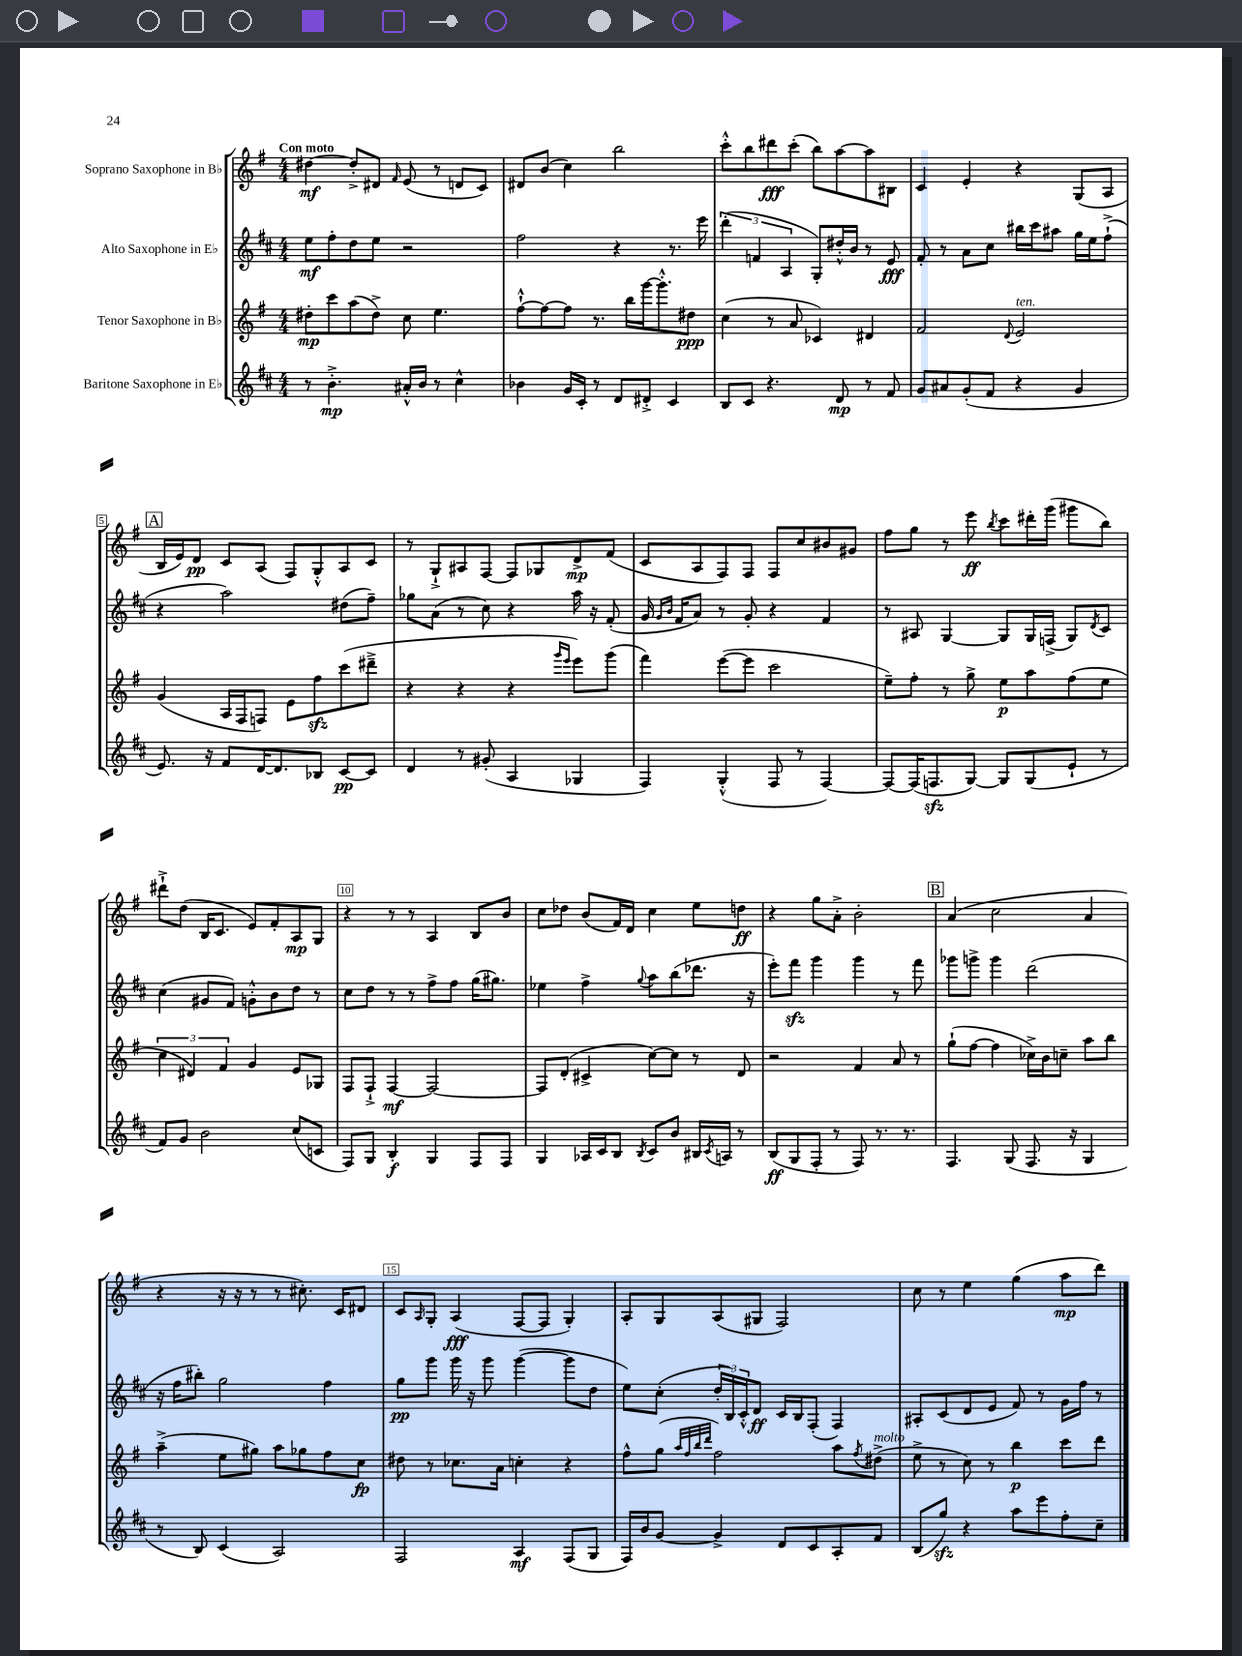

**kern	**kern	**kern	**kern
*staff4	*staff3	*staff2	*staff1
*clefG2	*clefG2	*clefG2	*clefG2
*k[f#c#]	*k[f#]	*k[f#c#]	*k[f#]
*M4/4	*M4/4	*M4/4	*M4/4
8r	8dd#'	8ee	[4dd#
4.b'^	8ccc	8ff#'	.
.	(8aa	8dd	8dd#'^]
.	8dd#^)	8ee	8d#
.	.	.	16qqf#
16a#'^^	8cc	2r	(8e
16b	.	.	.
8r	4.ee	.	8r
4cc#^^	.	.	8d
.	.	.	8c)
=	=	=	=
4b-	[8ff#`^^	2ff#	8d#
.	8ff#_	.	(8b
16g	8ff#]	.	4cc)
16c#'	.	.	.
8r	8.r	.	.
8d	.	4r	2bb
.	16bb	.	.
8d#'^	[16ggg	.	.
.	8.ggg'^^]	.	.
4c#	.	8.r	.
.	8dd#	.	.
.	.	16eee	.
=	=	=	=
8B	(4cc	(6ddd'	8ccc'^^
8c#	.	.	8bb
.	.	6f	.
4.r	8r	.	8ddd#
.	.	6A	.
.	8a	.	(8ccc'
.	4c-)	8G')	8bb)
8d	.	16dd#'^^	[8aa
.	.	16b	.
8r	4d#	8r	8aa]
8f#	.	8e	8B#
=	=	=	=
8g	2f#	8f#'	4c
8a#	.	8r	.
(8g'	.	8a	4e'
8f#	.	8cc#	.
.	8qqd	.	.
4r	2e	16bb#	4r
.	.	16ccc#	.
.	.	8aa#	.
4g	.	16gg	(8G
.	.	16ee	.
.	.	(8ff#`^	8A
=	=	=	=
8.e)	(4g	4r	16B
.	.	.	16e)
.	.	.	8d
16r	.	.	.
8f#	16A	2aa)	8c
.	16F#	.	.
[16d	8F)	.	(8A
8.d]	.	.	.
.	8e	.	8F#)
8B-	8ff#	.	8G'^^
[8c#	(8ccc	(8dd#	8A
8c#]	8ddd#~^	8ff#~)	8c
=	=	=	=
4d	4r	8gg-	8r
.	.	(8a	8G`^
8r	4r	8r	8A#
(8g#'	.	8cc#)	[8F#
4A	4r	4r	8F#]
.	.	.	8G-
.	16qqggg	.	.
.	16qqeee	.	.
4G-	8eee)	16aa	8d^
.	.	16r	.
.	(8ggg	(8f#'	(8f#
=	=	=	=
4F#)	4fff#)	16g	8c
.	.	16qqg	.
.	.	16qqb	.
.	.	16f#	.
.	.	8a)	8A
(4G'^^	([8eee	8r	8F#)
.	8eee]	8g'	8F#
8F#	2ccc	4r	8F#
8r	.	.	8cc
[4F#)	.	4f#	8b#
.	.	.	8g#
=	=	=	=
8F#_	8ee~)	8r	8ff#
(16F#]	8ff#'	8A#	8gg
8.F	.	.	.
.	8r	[4G	8r
[8G)	8gg^	.	8eee
.	.	.	8qbb
8G]	8ee	8G]	8ccc
(8G	8aa	16G	16ddd#'
.	.	(16F^	(16ggg
8e`	(8ff#	8G)	8ggg#
.	.	8qd	.
8r	8ee	8c#	8bb)
=	=	=	=
8f#)	6cc	(4cc#	8ddd#`^
8g	.	.	(8dd
.	6d#)	.	.
2b	.	8g#	16B
.	.	.	8.c
.	6f#	.	.
.	.	8f#)	.
.	4g	8g'^^	8e)
.	.	8b	8f#'
(8cc#	8e	8dd	8A
8c	8G-	8r	8G
=	=	=	=
8F#)	8F#	8cc#	4r
8G	8F#`^	8dd	.
4B'	[4F#	8r	8r
.	.	8r	8r
4G	2F#_	8ff#^	4A
.	.	8ff#	.
8F#	.	(16gg	8B
.	.	8.gg#)	.
8F#	.	.	8b
=	=	=	=
4G	8F#]	4ee-	8cc
.	(8d'	.	8dd-
16A-	4c#^	4ff#^	(8b
16c#	.	.	.
8B	.	.	16f#)
.	.	.	16d
8qB	.	8qqgg	.
8c#	[8cc)	8aa	4cc
8b	8cc]	(8bb	.
16B#	8r	8.ddd-	8ee
8qc#	.	.	.
16A	.	.	.
8r	8d	.	8dd
.	.	16r	.
=	=	=	=
(8B	2r	8eee')	4r
8G	.	8fff#	.
8F#'	.	4ggg	8gg
8r	.	.	8a'^
8F#)	4f#	4ggg	2b'
8.r	.	.	.
.	8a	8r	.
8.r	.	.	.
.	8r	8fff#	.
=	=	=	=
4.F#	(8gg`	8ggg-	(4a
.	[8ff#	8ggg^	.
.	4ff#]	4ggg	2cc
(8G	.	.	.
8.F#	16cc-^)	(2ddd	.
.	16b	.	.
.	8cc~	.	.
16r	.	.	.
4G	8aa	.	4a
.	8bb	.	.
=	=	=	=
8r	(4aa~^	16r	4r
.	.	16ff#	.
8B)	.	8bb#')	.
(4c#	8ee	2gg	16r
.	.	.	16r
.	8gg#)	.	8r
2A)	8aa	.	8r
.	8gg-	.	8.cc#')
.	8ff#	4ff#	.
.	.	.	16c
.	8cc	.	8d#
=	=	=	=
2F#	8dd#	8gg	8c
.	.	.	16qqA
.	8r	8ggg	8G'
.	8.cc-	16ggg	(4A
.	.	16r	.
.	.	8ggg	.
.	16a	.	.
4A	4cc'	([4ggg	[8F#
.	.	.	8F#]
(8F#	4r	8ggg]	4G')
8G	.	8dd	.
=	=	=	=
16F#)	8ff#^^	8ee)	8A'
16b	.	.	.
[8g	(8gg	(8cc#'	8G
.	32qqaa	.	.
.	32qqff#	.	.
.	32qqbb	.	.
.	32qqddd	.	.
4g^]	2ff#)	24dd'	(8A
.	.	24B)	.
.	.	24c#'^^	.
.	.	8d	8G#
8d	.	16c#	2F#)
.	.	16B	.
8c#	.	(8F#'	.
8A'	8aa	4F#)	.
.	8qff#	.	.
8f#	(8dd#^	.	.
=	=	=	=
(8B	8ee^	8A#'	8cc
8gg)	8r	(8c#	8r
4r	8cc)	8d	4ee
.	8r	8e	.
8aa	4bb	8f#)	(4gg
8eee	.	8r	.
8ff#'	8ccc	16g	8aa
.	.	16ff#	.
8cc#~	8ddd	8r	8ddd)
==	==	==	==
*-	*-	*-	*-
